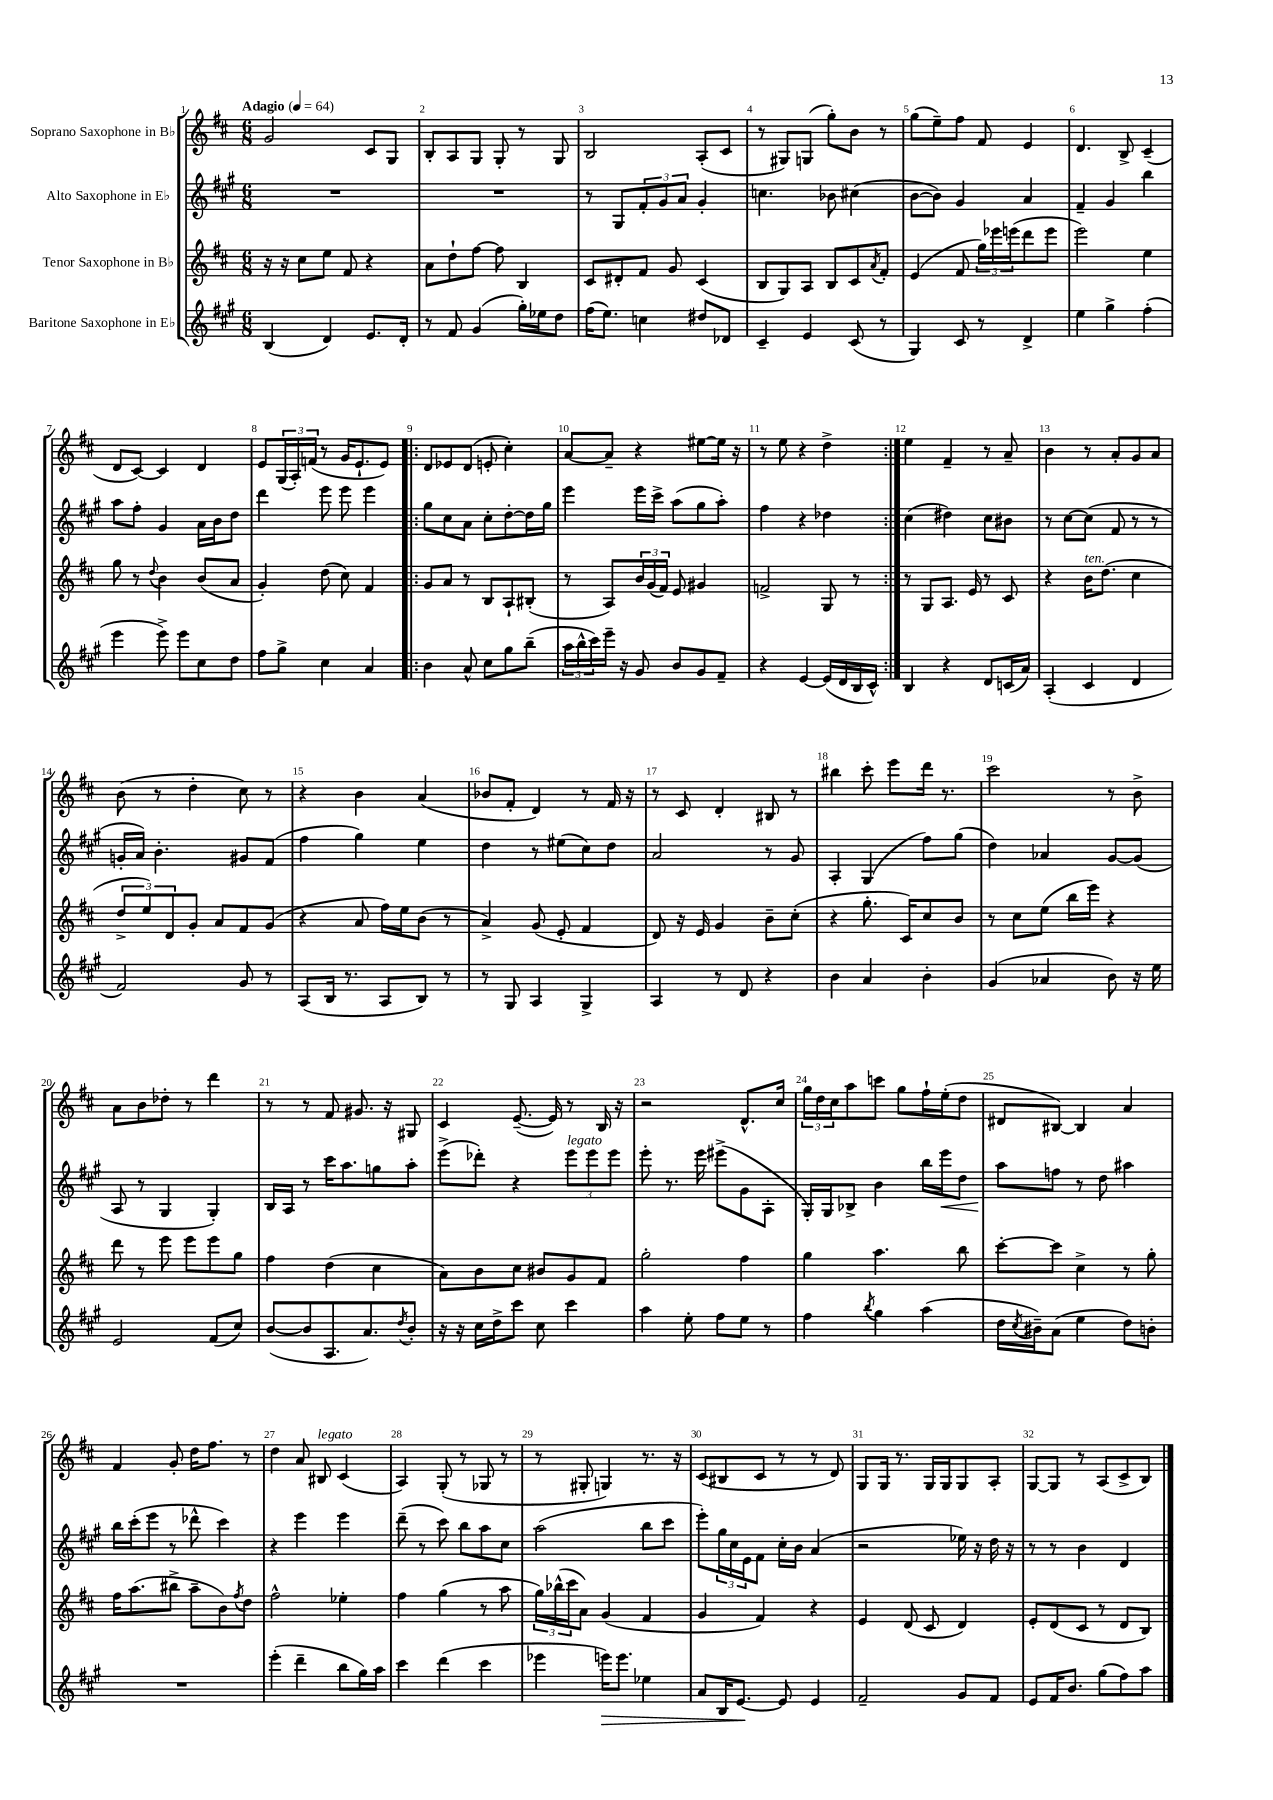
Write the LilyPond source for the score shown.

<<
\new StaffGroup <<
\new Staff = "s0" \with { instrumentName = "Soprano Saxophone in Bb" } {
    \clef treble \key d \major \numericTimeSignature \time 6/8 \tempo "Adagio" 4 = 64
    g'2 cis'8 g8 |
    b8-. a8 g8 g8-. r8 g8 |
    b2 a8-.( cis'8 |
    r8 gis8) g8( g''8-.) b'8 r8 |
    g''8( e''8--) fis''8 fis'8 e'4 |
    d'4. b8-> cis'4--( |
    d'8 cis'8~) cis'4 d'4 |
    e'8 \tuplet 3/2 { g16( a16-.) f'16( } r8 g'16 e'8.-! e'8) |
    \repeat volta 2 { d'8 ees'8 d'8( e'8-. cis''4-.) |
    a'8~ a'8-- r4 eis''8~ eis''16 r16 |
    r8 e''8 r4 d''4-> | }
    e''4 fis'4-- r8 a'8-- |
    b'4 r8 a'8-. g'8 a'8 |
    b'8( r8 d''4-. cis''8) r8 |
    r4 b'4 a'4( |
    bes'8 fis'8-. d'4) r8 fis'16 r16 |
    r8 cis'8 d'4-. bis8 r8 |
    bis''4 cis'''8-. e'''8 d'''16 r8. |
    cis'''2 r8 b'8-> |
    a'8 b'8 des''8-. r8 d'''4 |
    r8 r8 fis'8 gis'8. r16 gis8 |
    cis'4 e'8.~--( e'16) r8 b16 r16 |
    r2 d'8.-^ cis''16 |
    \tuplet 3/2 { g''16 d''16 cis''16 } a''8 c'''8 g''8 fis''16-! e''16-.( d''8 |
    dis'8 bis8~) bis4 a'4 |
    fis'4 g'8-. d''16 fis''8. r8 |
    d''4 a'8 bis8^\markup { \italic "legato" } cis'4( |
    a4) g8-.( r8 ges8 r8 |
    r8 gis8-. g4) r8. r16 |
    cis'8( bis8 cis'8 r8 r8 d'8) |
    g8 g16 r8. g16 g16 g8 a8-. |
    g8~ g8 r8 a8( cis'8-> b8) \bar "|." |
}
\new Staff = "s1" \with { instrumentName = "Alto Saxophone in Eb" } {
    \clef treble \key a \major \numericTimeSignature \time 6/8
    R2. |
    R2. |
    r8 gis8 \tuplet 3/2 { fis'8-. gis'8 a'8 } gis'4-. |
    c''4. bes'8 cis''4( |
    b'8~ b'8) gis'4 a'4 |
    fis'4-- gis'4 b''4 |
    a''8 fis''8-. gis'4 a'16 b'16 d''8 |
    d'''4 e'''8 e'''8 e'''4 |
    \repeat volta 2 { gis''8 cis''8 a'8 cis''8-. d''8~-. d''16 gis''16 |
    e'''4 e'''16 cis'''16-> a''8( gis''8 a''8-.) |
    fis''4 r4 des''4 | }
    cis''4( dis''4) cis''8 bis'8 |
    r8 cis''8~ cis''8( fis'8 r8 r8 |
    g'16-. a'16) b'4.-. gis'8 fis'8( |
    fis''4 gis''4) e''4 |
    d''4 r8 eis''8( cis''8) d''8 |
    a'2 r8 gis'8 |
    a4-. gis4( fis''8) gis''8( |
    d''4) aes'4 gis'8~ gis'8( |
    a8 r8 gis4 gis4-.) |
    b16 a16 r8 cis'''16 a''8. g''8 a''8-. |
    e'''8->( des'''8-.) r4 \tuplet 3/2 { e'''8^\markup { \italic "legato" } e'''8 e'''8 } |
    e'''8-. r8. e'''16 eis'''8->( gis'8 a8-. |
    gis16-.) gis16 bes8-> b'4 b''16 e'''16\< d''8 |
    a''8\! f''8 r8 d''8 ais''4 |
    b''16 cis'''16-.( e'''8 r8 des'''8-^ cis'''4) |
    r4 e'''4 e'''4 |
    d'''8--( r8 cis'''8) b''8 a''8 cis''8 |
    a''2( b''8 cis'''8 |
    e'''8-.) \tuplet 3/2 { gis''16 cis''16 e'16 } fis'8 cis''16-. b'16 a'4( |
    r2 ees''16) r16 d''16 r16 |
    r8 r8 b'4 d'4 \bar "|." |
}
\new Staff = "s2" \with { instrumentName = "Tenor Saxophone in Bb" } {
    \clef treble \key d \major \numericTimeSignature \time 6/8
    r16 r16 cis''8 e''8 fis'8 r4 |
    a'8 d''8-! fis''8~ fis''8 b4 |
    cis'8 dis'8-. fis'8 g'8 cis'4( |
    b8 g8) a8 b8 cis'8 \acciaccatura { a'8 } fis'8-. |
    e'4( fis'8 \tuplet 3/2 { g''16) ees'''16 e'''16( } d'''8 e'''8 |
    e'''2) e''4 |
    g''8 r8 \appoggiatura { d''8 } b'4 b'8( a'8 |
    g'4-.) d''8( cis''8) fis'4 |
    \repeat volta 2 { g'8 a'8 r8 b8 a8-! bis8-.( |
    r8 a8) \tuplet 3/2 { b'16 g'16( fis'16) } e'8 gis'4 |
    f'2-> g8 r8 | }
    r8 g8 a8. e'16 r8 cis'8 |
    r4 b'16^\markup { \italic "ten." } d''8.( cis''4 |
    \tuplet 3/2 { d''8-> e''8) d'8 } g'8-. a'8 fis'8 g'8( |
    r4 a'8 fis''16) e''16 b'8( r8 |
    a'4->) g'8( e'8-. fis'4 |
    d'8) r16 e'16 g'4 b'8-- cis''8-.( |
    r4 g''8.-. cis'16) cis''8 b'8 |
    r8 cis''8 e''8( b''16 e'''16) r4 |
    d'''8 r8 e'''8 e'''8 e'''8 g''8 |
    fis''4 d''4( cis''4 |
    a'8) b'8 cis''8 bis'8 g'8 fis'8 |
    g''2-. fis''4 |
    g''4 a''4. b''8 |
    cis'''8~-. cis'''8 cis''4-> r8 g''8-. |
    fis''16 a''8.( bis''8-> a''8-- b'8) \acciaccatura { fis''8 } d''8 |
    fis''2-^ ees''4-. |
    fis''4 g''4( r8 a''8 |
    \tuplet 3/2 { g''16) bes''16-^( cis'''16 } a'8) g'4( fis'4 |
    g'4 fis'4) r4 |
    e'4 d'8( cis'8 d'4) |
    e'8-. d'8( cis'8 r8 d'8 b8) \bar "|." |
}
\new Staff = "s3" \with { instrumentName = "Baritone Saxophone in Eb" } {
    \clef treble \key a \major \numericTimeSignature \time 6/8
    b4( d'4) e'8. d'16-. |
    r8 fis'8 gis'4( gis''16-.) ees''16 d''8 |
    fis''16( e''8.) c''4 dis''8 des'8 |
    cis'4-- e'4 cis'8( r8 |
    gis4) cis'8 r8 d'4-> |
    e''4 gis''4-> fis''4-.( |
    e'''4 e'''8->) e'''8 cis''8 d''8 |
    fis''8 gis''8-> cis''4 a'4 |
    \repeat volta 2 { b'4 a'8-^ cis''8 gis''8 b''8--( |
    \tuplet 3/2 { a''16 b''16-^ cis'''16) } e'''16-- r16 gis'8 b'8 gis'8 fis'8-- |
    r4 e'4~ e'16( d'16 b16 cis'16-^) | }
    b4 r4 d'8 c'16( a'16) |
    a4-.( cis'4 d'4 |
    fis'2) gis'8 r8 |
    a8( b16 r8. a8 b8) r8 |
    r8 gis8 a4 gis4-> |
    a4 r8 d'8 r4 |
    b'4 a'4 b'4-. |
    gis'4( aes'4 b'8) r16 e''16 |
    e'2 fis'8( cis''8) |
    b'8~( b'8 a8. a'8.) \acciaccatura { d''8 } b'8-. |
    r16 r16 cis''16 d''16-> cis'''8 cis''8 cis'''4 |
    a''4 e''8-. fis''8 e''8 r8 |
    fis''4 \acciaccatura { b''8 } gis''4 a''4( |
    d''16 \acciaccatura { cis''8 } bis'16--) a'8( e''4 d''8) b'8-. |
    R2. |
    e'''4-.( d'''4-- b''8 gis''16) a''16 |
    cis'''4 d'''4( cis'''4 |
    ees'''4 e'''16\>) e'''8. ees''4 |
    a'8 b16 e'8.~\! e'8 e'4 |
    fis'2-- gis'8 fis'8 |
    e'8 fis'16 b'8. gis''8( fis''8) a''8 \bar "|." |
}
>>
>>
\layout { \context { \Score \override BarNumber.break-visibility = ##(#f #t #t) barNumberVisibility = #all-bar-numbers-visible } }
